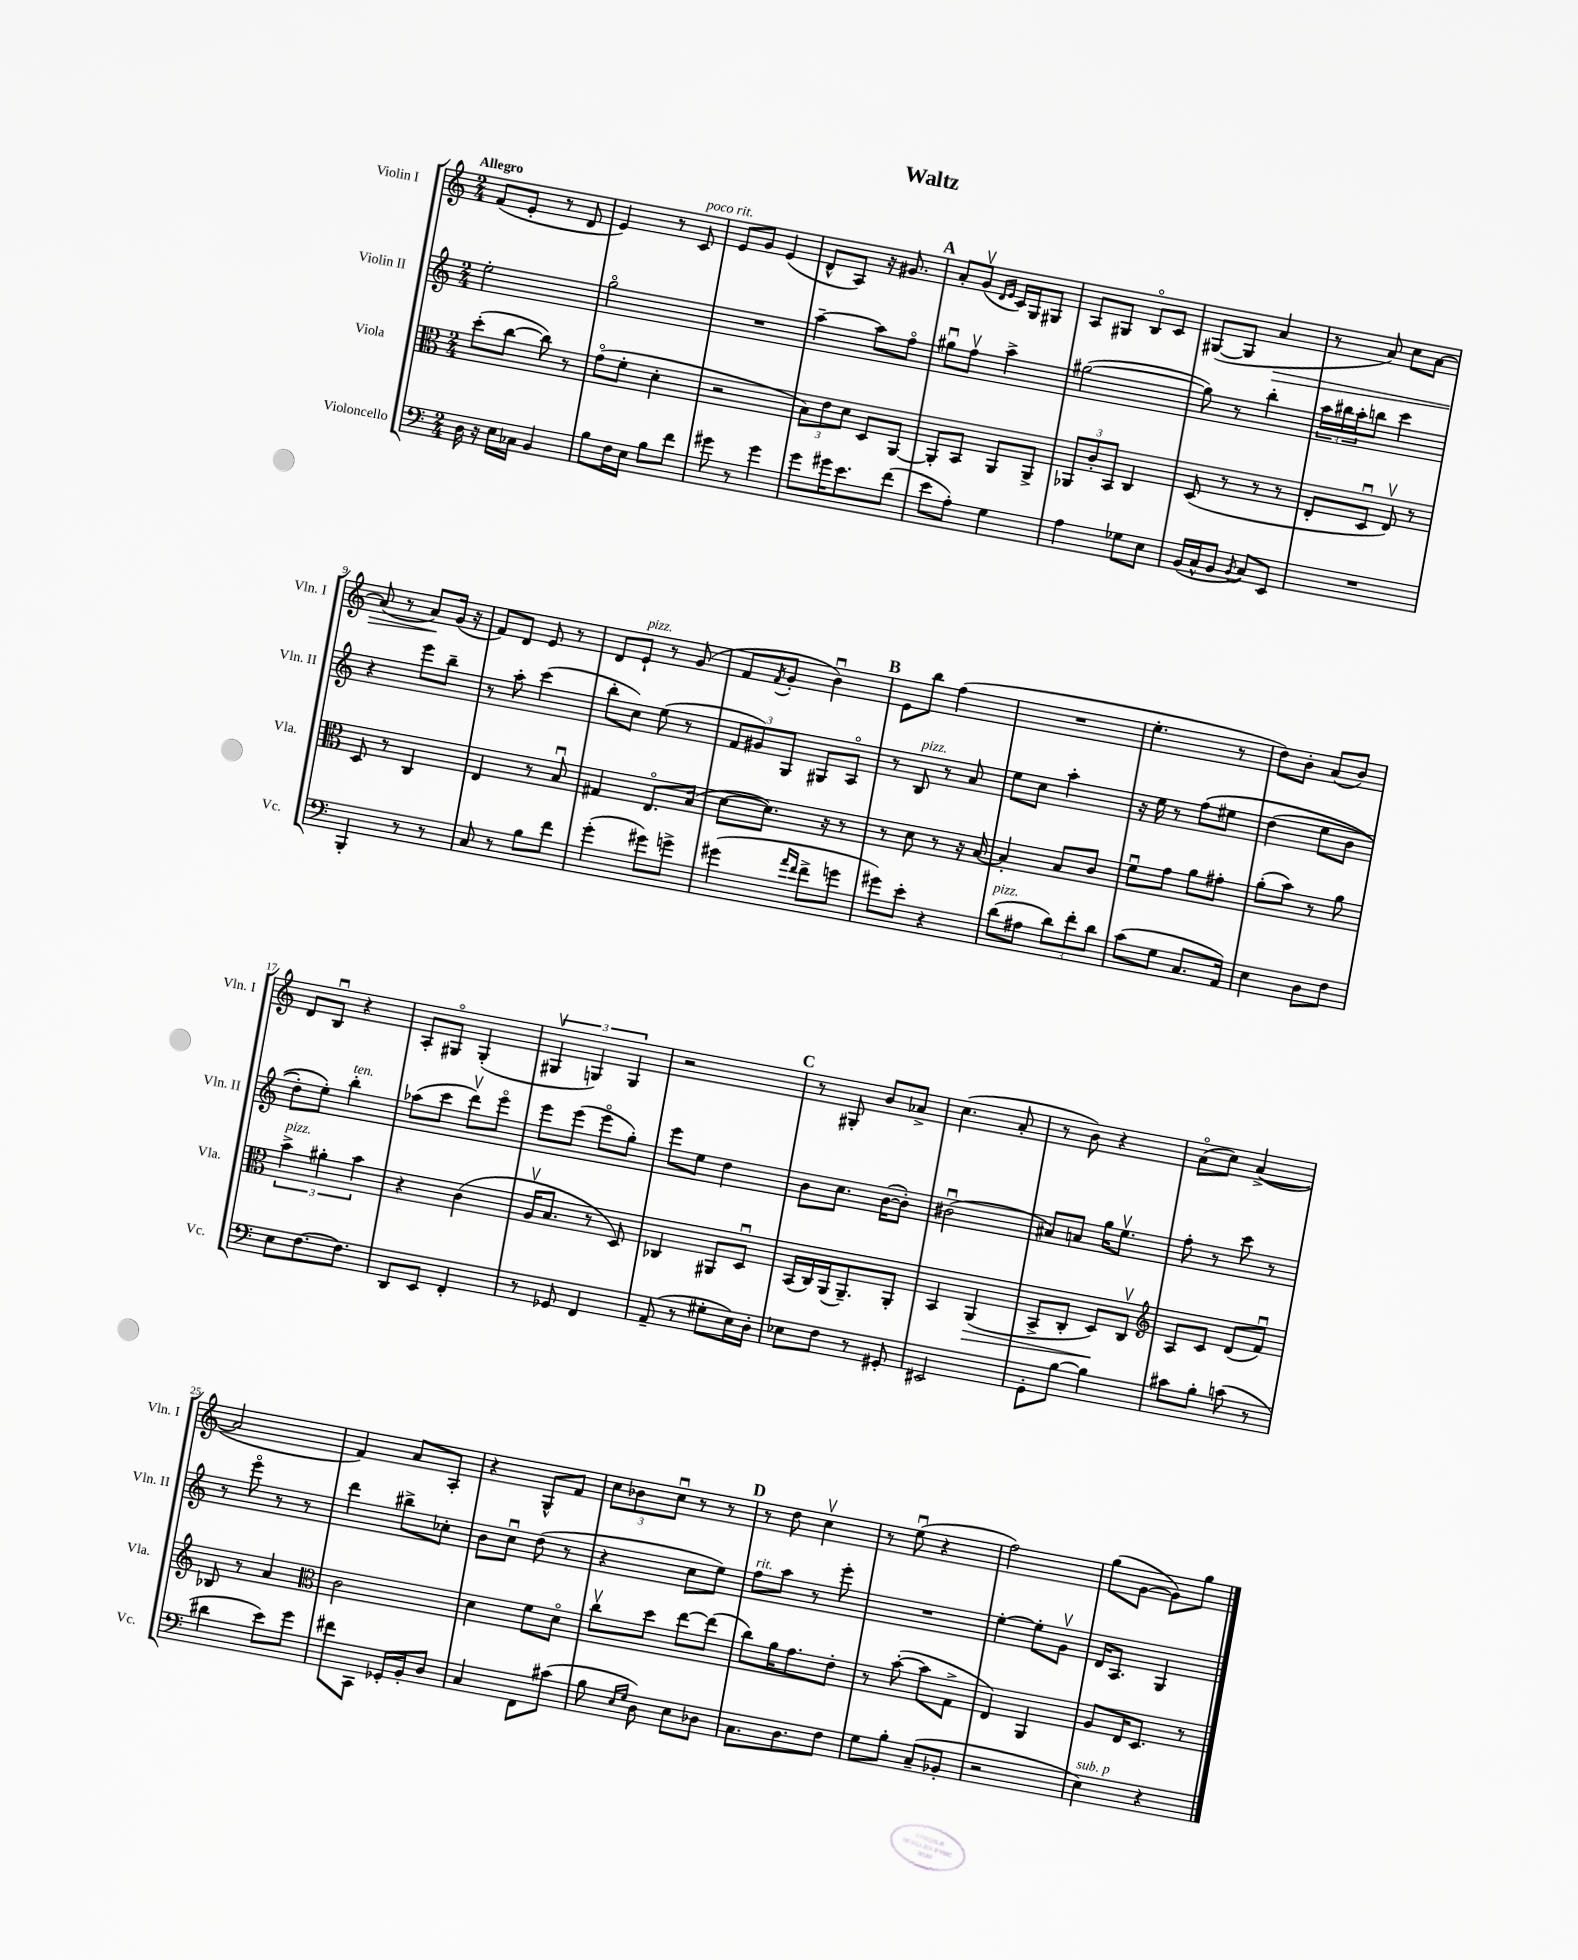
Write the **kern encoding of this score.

**kern	**kern	**kern	**kern
*staff4	*staff3	*staff2	*staff1
*clefF4	*clefC3	*clefG2	*clefG2
*k[]	*k[]	*k[]	*k[]
*M2/4	*M2/4	*M2/4	*M2/4
16D	(8dd'	2ee'	(8f
16r	.	.	.
16E	[8cc	.	8e'
16C-	.	.	.
4BB	8cc])	.	8r
.	8r	.	8d
=	=	=	=
8B	(8go	2ggo	4e)
16F	8f'	.	.
16E	.	.	.
8B	4d'	.	8r
8f	.	.	8c
=	=	=	=
8g#	2r	2r	8e
8r	.	.	8g
4g#	.	.	(4e
=	=	=	=
8g	12B)	[4aa~	8d^^
.	12e	.	.
16g#	.	.	8A)
.	12d	.	.
8.e	.	.	.
.	8D	8aa]	16r
.	.	.	8.g#
(8f	[8AA	8ffo	.
=	=	=	=
8e	8AA']	8gg#u	8a'
8A')	8BB	8ffv	(8gv
.	.	.	16qqd
.	.	.	16qqe
4G	8AA	4aa^	16c)
.	.	.	16G
.	8AA^	.	8G#
=	=	=	=
4A	12AA-	([2gg#	8A
.	12c'	.	.
.	.	.	8G#
.	12BB	.	.
8G-	4C	.	8Bo
8E	.	.	8c
=	=	=	=
(16BB	(8D	8gg#])	([8G#
16C^^	.	.	.
8BB	8r	8r	8G#]
8qBB	.	.	.
8C)	8r	4bb'	4a
8EE	8r	.	.
=	=	=	=
2r	8E'	24aa	8r
.	.	24bb#	.
.	.	24aa'	.
.	8Du	8bb	8a)
.	8Ev)	4ccc	8cc
.	8r	.	[8a
=	=	=	=
4BBB'	8D	4r	(8a]
.	8r	.	8r
8r	4C	8eee	8a)
8r	.	8bb~	(16g
.	.	.	16r
=	=	=	=
8C	4E	8r	8f)
8r	.	8aa'	8d
8B	8r	(4ccc	8e
8f	8Bu	.	8r
=	=	=	=
(4g'	4G#	8bb'	8d
.	.	8cc)	8e`
8g#)	8.Eo	(8ee	8r
8g^	.	8r	(8g
.	(16B	.	.
=	=	=	=
(4g#	[8d	12f	8f
.	.	12g#)	.
.	.	.	8qf
.	8.d])	.	8g'
.	.	12G	.
16qqa	.	.	.
16qqf	.	.	.
8f^	.	8G#	4bu)
.	16r	.	.
8g	8r	8Ao	.
=	=	=	=
8g#)	8r	8r	8e
8e'	8d	8B	8bb
4r	8r	8r	(4ff
.	16r	8a	.
.	[16B	.	.
=	=	=	=
(8d	4B']	8ee	2r
8A#	.	8cc	.
12d)	8B	4aa'	.
12f'	.	.	.
.	8c	.	.
12d	.	.	.
=	=	=	=
(8c	8fu	16r	4.ee'
.	.	16ee	.
8G	8g	8r	.
8.C	8a	&(8ff	.
.	8g#'	8ee#	8r
16AA)	.	.	.
=	=	=	=
4E	(8a'	(4dd	8dd)
.	8b)	.	8b'
8D	8r	8ee	(8a
8F	8a	8b	8b)
=	=	=	=
8E	6b^	8dd')	8d
[8.F	.	8ee'&)	8Bu
.	6a#'	.	.
.	.	4bb'	4r
8.F]	.	.	.
.	6b	.	.
=	=	=	=
8DD	4r	(8aa-	8A'
8EE	.	8ccc	8G#o
4FF'	(4c	8dddv)	(4G#'
.	.	8eeeo	.
=	=	=	=
8r	16Av	8eee	6G#v
.	8.B	.	.
8GG-	.	(8eee	.
.	.	.	6G)
4FF	8r	8eeeo	.
.	.	.	6G
.	8D)	8gg')	.
=	=	=	=
(8AA~	4C-	8eee	2r
8r	.	8ee	.
8G#'	8AA#	4dd	.
16E)	8Du	.	.
16D'	.	.	.
=	=	=	=
8E-	(16BB	8b	8r
.	16C)	.	.
8F	(16AA	8.cc	8G#'
.	8.AA~)	.	.
8r	.	.	8b
.	.	([16b	.
8GG#'	8AA'	8b'])	8a-^
=	=	=	=
2EE#	4BB	(2b#u	(4.cc
.	(4AA	.	.
.	.	.	8a'
=	=	=	=
8GG'	8BB^	8a#)	8r
[8B	8C'	8a	8b)
4B]	8D)	16gg	4r
.	.	8.eev	.
.	8Cv	.	.
=	=	=	=
*	*clefG2	*	*
8c#	8A	8ff'	(8ao
8B'	8c	8r	8cc)
(8c	(8d	8ccc	([4a^
8r	8fu)	8r	.
=	=	=	=
4d#	8B-	8r	2a]
.	8r	8eeeo	.
8e)	4a	8r	.
8g	.	8r	.
=	=	=	=
*	*clefC3	*	*
8f#	2c	4ddd	4f)
8CC	.	.	.
16GG-'	.	8bb#^	8a
16BB'	.	.	.
8D	.	8cc-'	8A'
=	=	=	=
4C	4d	8b	4r
.	.	8ccu	.
8FF	8f	(8dd	8G^^
(8c#	8do	8r	8f
=	=	=	=
8B	8ccv	4r	12cc
.	.	.	12b-
16qqE	.	.	.
16qqG	.	.	.
8D)	8dd	.	.
.	.	.	12ccu
8E	[8ee	8cc	8r
8D-	(8ee]	8ee)	8r
=	=	=	=
8.C	8cc)	8ff	8r
.	16a	8aa	8dd
8.D	8.g	.	.
.	.	8r	4ccv
8F	8e'	8eee'	.
=	=	=	=
8G	8r	2r	8r
8B'	([8b'	.	(8eeu
(8C~	8b]	.	4r
8BB-'	8G^	.	.
=	=	=	=
2r	4E)	[4ee'	2ff)
.	4AA	8ee']	.
.	.	8gv	.
=	=	=	=
4E)	8A	16d	(8gg
.	.	8.A	.
.	16E	.	[8g
.	8.D	.	.
4r	.	4G	8g])
.	8r	.	8gg
==	==	==	==
*-	*-	*-	*-
